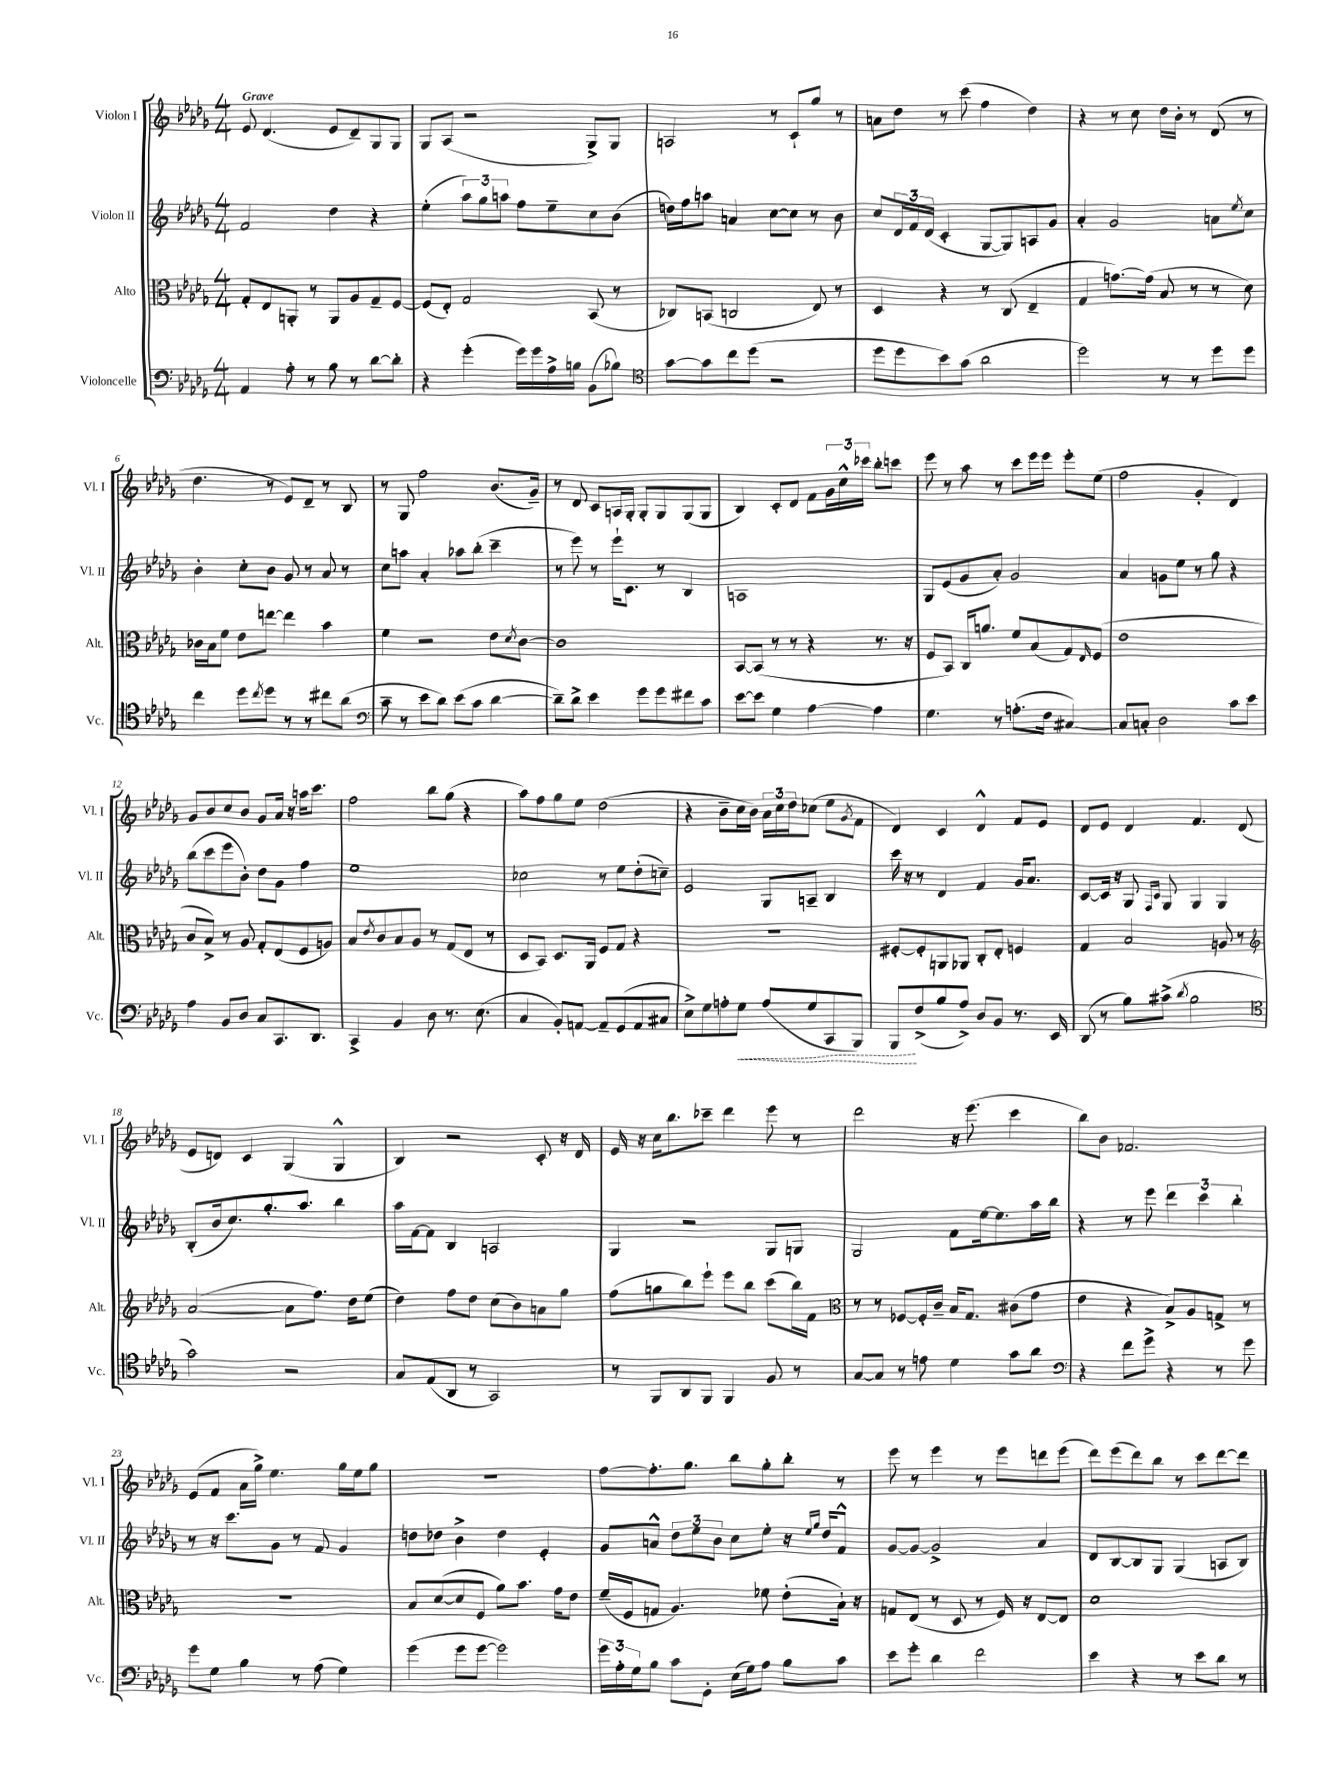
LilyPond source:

<<
\new StaffGroup <<
\new Staff = "s0" \with { instrumentName = "Violon I" shortInstrumentName = "Vl. I" } {
    \clef treble \key des \major \numericTimeSignature \time 4/4 \tempo "Grave"
    ees'8 des'4.( ees'8 des'8--) ges8 ges8 |
    ges8 aes8( r2 ges8->) ges8 |
    a2 r8 c'8-! ges''8 r8 |
    a'8 des''8 r8 c'''8( f''4 des''4) |
    r4 r8 c''8 des''16 bes'16-. r8 des'8( r8 |
    des''4. r8 ees'8) des'8-- r8 bes8 |
    r8 ges8 f''2 bes'8.( ges'16--) |
    r8 des'8 c'8 a16 ges16-. ges8-. ges8 ges8( ges8 |
    bes4) c'8-. des'8 f'8 \tuplet 3/2 { ges'16 c''16-^ ces'''16 } bes''8-. c'''8 |
    ees'''8 r8 aes''8 r8 c'''8 ees'''16 ees'''16 ees'''8-. ees''8( |
    f''2 ges'4-. des'4) |
    ges'8 bes'8 c''8 bes'8 ges'8 aes'16 r16 a''16 c'''8. |
    f''2 bes''8 ges''8( r4 |
    aes''8) f''8 ges''8 ees''8 des''2( |
    r4 bes'8-- c''16 bes'16) \tuplet 3/2 { aes'16 c''16 des''16 } ces''8( ees''8 \acciaccatura { ges'8 } f'8 |
    des'4) c'4 des'4-^ f'8 ees'8 |
    des'8 ees'8 des'4 f'4. des'8( |
    ees'8 d'8) c'4 ges4( ges4-^ |
    bes4) r2 c'8-. r16 des'16 |
    ees'16 r16 c''16 bes''8. ces'''8-- des'''4 ees'''8 r8 |
    des'''2 r16 ees'''8.( c'''4 |
    bes''8) bes'8 fes'2. |
    ees'8( f'8 aes'16 ges''16->) ees''4. ges''16 ees''16 ges''8 |
    R1 |
    f''8~ f''8.-. ges''8. bes''8 ges''8-. bes''8-. r8 |
    ees'''8 r8 ees'''4 r8 ees'''8 d'''8 ees'''8( |
    des'''8) ees'''8( des'''8) bes''8 r8 c'''8 des'''8~ des'''8 \bar "|." |
}
\new Staff = "s1" \with { instrumentName = "Violon II" shortInstrumentName = "Vl. II" } {
    \clef treble \key des \major \numericTimeSignature \time 4/4
    f'2 des''4 r4 |
    ees''4-.( \tuplet 3/2 { aes''8) ges''8 a''8 } f''8 ees''8-- c''8 bes'8( |
    d''16) f''16 a''8 a'4 c''8~ c''8 r8 bes'8 |
    c''8 \tuplet 3/2 { des'16 f'16 des'16( } c'4-. ges8~ ges8) a8 ges'8 |
    aes'4-. ges'2 a'8 \acciaccatura { ees''8 } c''8 |
    bes'4-. c''8-. bes'8 ges'8 r8 aes'8 r8 |
    c''8 a''8 aes'4-. aes''8 bes''8-.( c'''4-- |
    r8 ees'''8) r8 ees'''16-! c'8. r8 bes4 |
    a1 |
    ges8 ees'8( ges'8 aes'8-.) ges'2 |
    aes'4 g'8 ees''8 r8 ges''8 r4 |
    bes''8( c'''8 ees'''8 bes'8-.) des''8 ges'8 f''4 |
    ees''1 |
    ces''2 r8 ees''8 des''8-.( c''8--) |
    ees'2 ges8 a8-- bes4 |
    c'''16 r16 r8 des'4 f'4 ges'16 aes'8. |
    c'8~ c'16 r16 ges8 \grace { f16 c'16 } ges8 ges4 ges4 |
    bes8-.( bes'16 c''8.) ges''8.-. aes''8. bes''4 |
    aes''16 f'16~ f'8 bes4 a2 |
    ges4 r2 ges8 g8 |
    ges2 f'8 ees''16~ ees''8. aes''16 bes''16 |
    r4 r8 ees'''8 \tuplet 3/2 { des'''4 c'''4 bes''4-. } |
    r8 r16 c'''8. ges'8 r8 f'8 ges'4 |
    d''8 des''8 bes'4-> des''4 ees'4-. |
    ges'8 a'8-^ \tuplet 3/2 { des''8 ees''8 bes'8 } c''8 ees''8-. r16 \grace { ees''16 ges''16 } des''16 f'8-^ |
    ges'8~ ges'8~ ges'2-> aes'4 |
    des'8 bes8~ bes8 ges8 ges4( a8 bes8) \bar "|." |
}
\new Staff = "s2" \with { instrumentName = "Alto" shortInstrumentName = "Alt." } {
    \clef alto \key des \major \numericTimeSignature \time 4/4
    ges8-. ees8 a,8-. r8 a,8 aes8 ges8-- f8~ |
    f8( ees8-.) ges2 bes,8( r8 |
    ces8) b,8( c2 ees8) r8 |
    des4 r4 r8 c8( ees4-- |
    ges4 g'8.~) g'16( bes8 r8 r8 des'8) |
    ces'16 bes16 f'8 ees'8 e''8~ e''4 bes'4 |
    f'4 r2 ees'8 \acciaccatura { des'8 } c'8~ |
    c'1 |
    bes,8~ bes,8( r8 r8 r4 r8. r16 |
    f8 bes,8) c16 a'8. f'8 bes8( ges8) \grace { ees16 } f8( |
    ees'1 |
    c'8 bes8->) r8 aes8 ges8-. ees8( f8 a8) |
    bes8 \acciaccatura { ees'8 } c'8 bes8 aes8 r8 ges8( ees8 r8 |
    des8 bes,8) des8. aes,16 f8 ges8 r4 |
    R1 |
    fis8~-. fis8-. a,8 aes,8 c8-. ees8-. f4 |
    ges4 bes2 a8 r8 |
    \clef treble aes'2~( aes'8 f''8.) des''16 ees''8( |
    des''4) f''8 des''8 c''8( bes'8) a'8 ges''8 |
    f''8( g''8 bes''8) ees'''8-! ees'''8 bes''8 c'''8( bes''16) f'16 |
    \clef alto r8 r8 fes8~ fes16-. c'16-- bes16 ges8. cis'8( ges'8 |
    ees'4 r4 bes8->) aes8 g8-> r8 |
    r1 |
    bes8 des'8~( des'8 f8 aes'8) bes'8. ges'16 ees'8 |
    f'16--( f16 g8 aes4.) fes'8 ees'8-.( bes16-!) r16 |
    g8 ees8( r8 des8 r8 f16) r16 ees8~ ees8 |
    des'1 \bar "|." |
}
\new Staff = "s3" \with { instrumentName = "Violoncelle" shortInstrumentName = "Vc." } {
    \clef bass \key des \major \numericTimeSignature \time 4/4
    aes,4 aes8-. r8 bes8 r8 des'8~ des'8-. |
    r4 ges'4-.( ges'16) ges'16 aes16-> b16 bes,8( bes8) |
    \clef tenor ges'8~ ges'8 c''8 des''8( r2 |
    des''8 des''8 bes'8) ges'8( aes'2 |
    des''2) r8 r8 des''8 des''8 |
    c''4 des''8 \acciaccatura { c''8 } des''8 r8 r8 cis''8 aes'8( |
    \clef bass c'8-- r8 ees'8 des'8) ees'8( c'8 des'4~ |
    des'8--) des'8-> ees'4 ges'8 ges'8 fis'8 c'8 |
    ees'8~ ees'8 ges4 aes4~ aes4 |
    ges4. r8 a8.-.( f16 cis4~) |
    cis8 c8-. des2 c'8 ees'8 |
    aes4 bes,8 des8 c8 c,8. des,8. |
    c,4-> bes,4 des8 r8. ees8.( |
    c4 bes,8-.) a,8~ a,8-- ges,8( a,8 cis8 |
    ees8->) ges8 a8-. \once \override Hairpin.style = #'dashed-line ges8\< a8( ges8 c,8 bes,,8) |
    bes,,8\! f8->( bes8 aes8->) des8 bes,8 r8. ees,16 |
    des,8( r8 bes8) cis'8->( \acciaccatura { des'8 } bes2 |
    \clef tenor ges'2) r2 |
    ges8 ees8( aes,8 r8 ges,2) |
    r8 f,8 aes,8 f,8 f,4 f8 r8 |
    ges8~ ges8 r8 e'8 des'4 ges'8 aes'8 |
    \clef bass r4 f'8 ges'8-> r4 r8 ges'8 |
    ges'8 ges8 bes4 r8 aes8( ges4) |
    ges'4( ges'8 ges'8~ ges'2) |
    \tuplet 3/2 { ges'16 aes16-. ges16 } bes8 c'8 ges,8-. ees16( ges16) aes8 bes8 c'8 |
    ees'8 ges'8-. des'4 f'2 |
    ees'4 r4 r8 ees'8 des'8 r8 \bar "|." |
}
>>
>>
